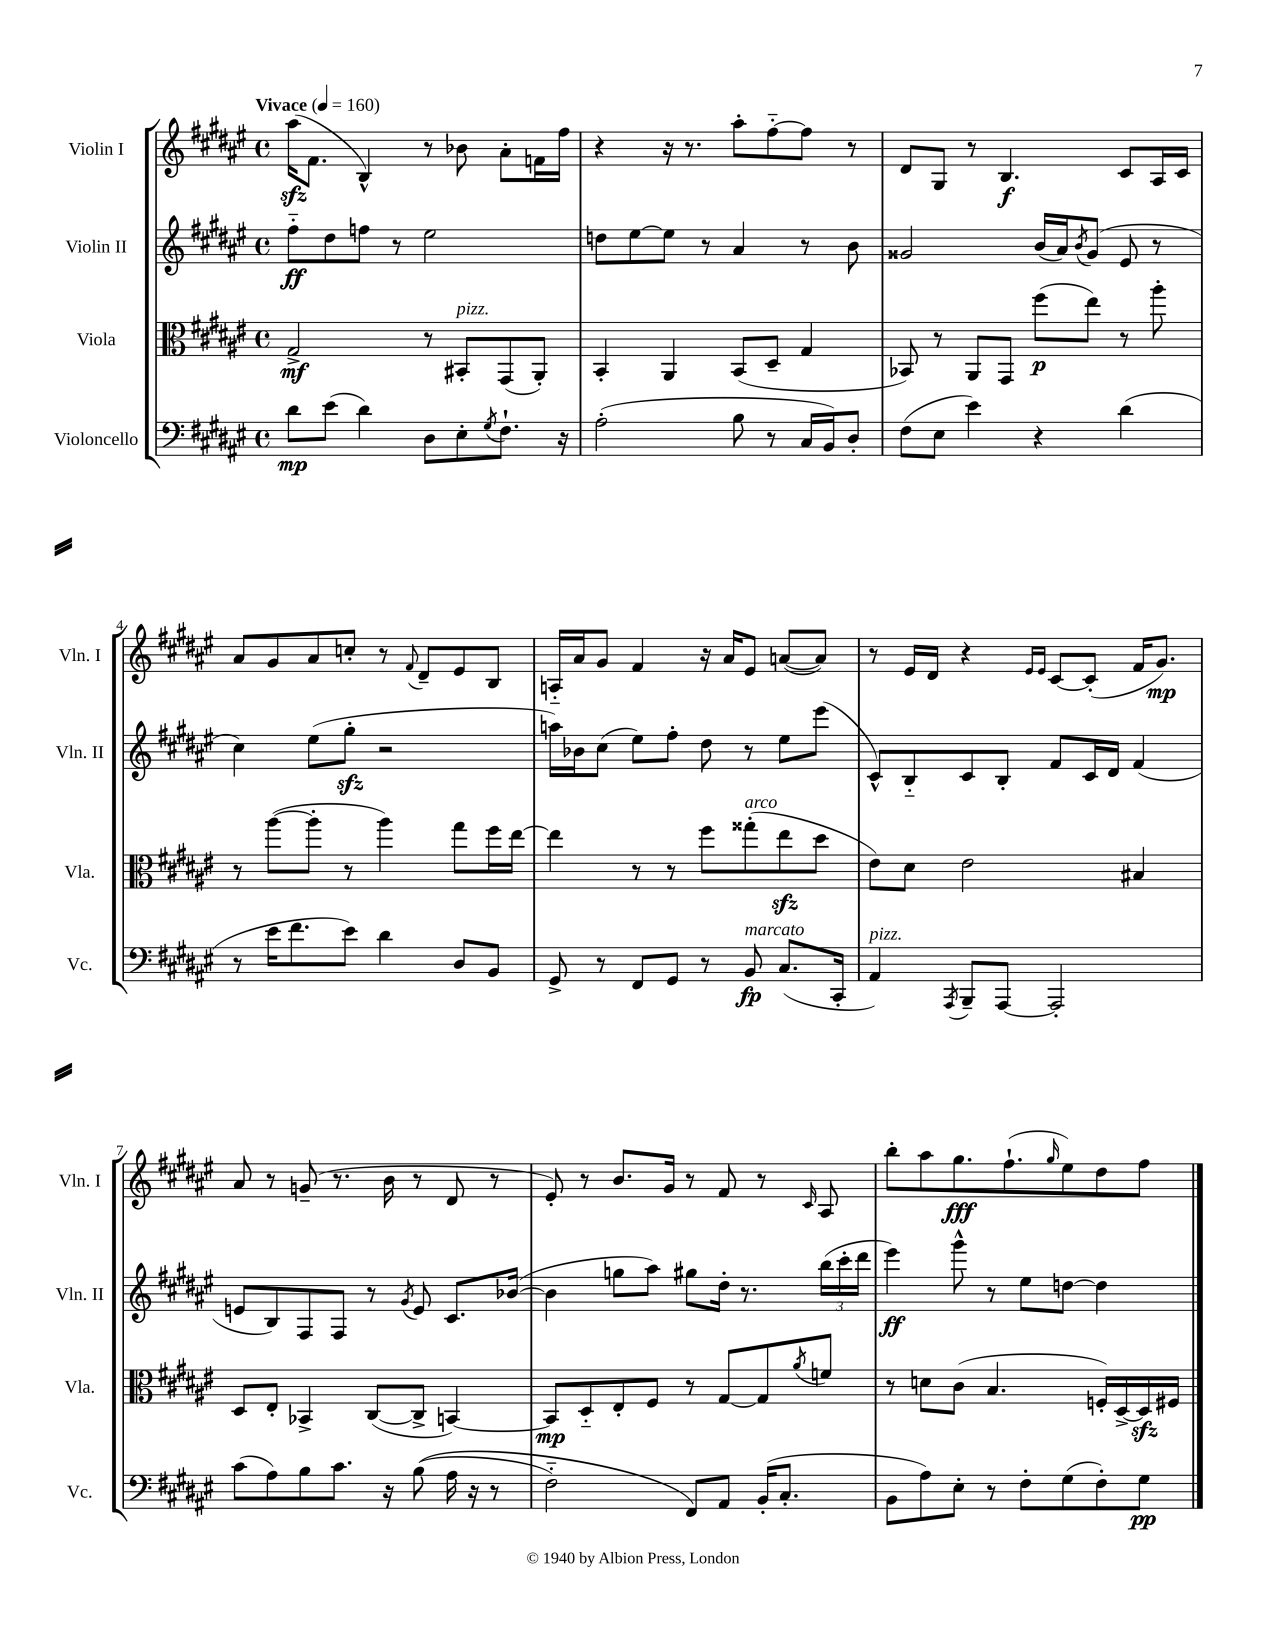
<<
\new StaffGroup <<
\new Staff = "s0" \with { instrumentName = "Violin I" shortInstrumentName = "Vln. I" } {
    \clef treble \key fis \major \defaultTimeSignature \time 4/4 \tempo "Vivace" 4 = 160
    ais''16\sfz( fis'8. b4-^) r8 bes'8 ais'8-. f'16 fis''16 |
    r4 r16 r8. ais''8-. fis''8~-_ fis''8 r8 |
    dis'8 gis8 r8 b4.\f cis'8 ais16 cis'16 |
    ais'8 gis'8 ais'8 c''8-. r8 \appoggiatura { fis'8 } dis'8-- eis'8 b8 |
    a16-_ ais'16 gis'8 fis'4 r16 ais'16 eis'8 a'8~( a'8) |
    r8 eis'16 dis'16 r4 \grace { eis'16 eis'16 } cis'8~ cis'8-.( fis'16 gis'8.\mp) |
    ais'8 r8 g'8--( r8. b'16 r8 dis'8 r8 |
    eis'8-.) r8 b'8. gis'16 r8 fis'8 r8 \grace { cis'16 } ais8 |
    b''8-. ais''8 gis''8.\fff fis''8.-!( \grace { gis''16 } eis''8) dis''8 fis''8 \bar "|." |
}
\new Staff = "s1" \with { instrumentName = "Violin II" shortInstrumentName = "Vln. II" } {
    \clef treble \key fis \major \defaultTimeSignature \time 4/4
    fis''8-_\ff dis''8 f''8 r8 eis''2 |
    d''8 eis''8~ eis''8 r8 ais'4 r8 b'8 |
    gisis'2 b'16( ais'16) \acciaccatura { b'8 } gisis'8( eis'8 r8 |
    cis''4) eis''8( gis''8-.\sfz r2 |
    a''16) bes'16 cis''8( eis''8) fis''8-. dis''8 r8 eis''8 eis'''8( |
    cis'8-^) b8-_ cis'8 b8-. fis'8 cis'16 dis'16 fis'4( |
    e'8 b8) fis8 fis8 r8 \acciaccatura { gis'8 } e'8 cis'8. bes'16~( |
    bes'4 g''8 ais''8) gis''8 dis''16-. r8. \tuplet 3/2 { b''16( cis'''16-. dis'''16 } |
    eis'''4\ff) gis'''8-^ r8 eis''8 d''8~ d''4 \bar "|." |
}
\new Staff = "s2" \with { instrumentName = "Viola" shortInstrumentName = "Vla." } {
    \clef alto \key fis \major \defaultTimeSignature \time 4/4
    gis2->\mf r8 bis,8-.^\markup { \italic "pizz." } gis,8( ais,8-.) |
    b,4-. ais,4 b,8( dis8-- gis4 |
    bes,8) r8 ais,8 gis,8 fis''8\p( eis''8) r8 ais''8-. |
    r8 ais''8~( ais''8-. r8 ais''4) gis''8 fis''16 eis''16~ |
    eis''4 r8 r8 fis''8 gisis''8-.^\markup { \italic "arco" }( eis''8\sfz dis''8 |
    eis'8) dis'8 eis'2 bis4 |
    dis8 eis8-. bes,4-> cis8~( cis8-> b,4~) |
    b,8\mp dis8-_ eis8-. fis8 r8 gis8~ gis8 \acciaccatura { ais'8 } f'8 |
    r8 d'8 cis'8( b4. f16-.) dis16~-> dis16\sfz fis16 \bar "|." |
}
\new Staff = "s3" \with { instrumentName = "Violoncello" shortInstrumentName = "Vc." } {
    \clef bass \key fis \major \defaultTimeSignature \time 4/4
    dis'8\mp eis'8( dis'4) dis8 eis8-. \acciaccatura { gis8 } fis8.-! r16 |
    ais2-.( b8 r8 cis16 b,16) dis8-. |
    fis8( eis8 eis'4) r4 dis'4( |
    r8 eis'16 fis'8. eis'8) dis'4 dis8 b,8 |
    gis,8-> r8 fis,8 gis,8 r8 b,8\fp^\markup { \italic "marcato" } cis8.( cis,16-. |
    ais,4^\markup { \italic "pizz." }) \acciaccatura { ais,,8 } b,,8-- ais,,8~ ais,,2-. |
    cis'8( ais8) b8 cis'8. r16 b8(\( ais16 r16 r8 |
    fis2-_) fis,8\) ais,8 b,16-.( cis8.-. |
    b,8 ais8) eis8-. r8 fis8-. gis8( fis8-.) gis8\pp \bar "|." |
}
>>
>>
